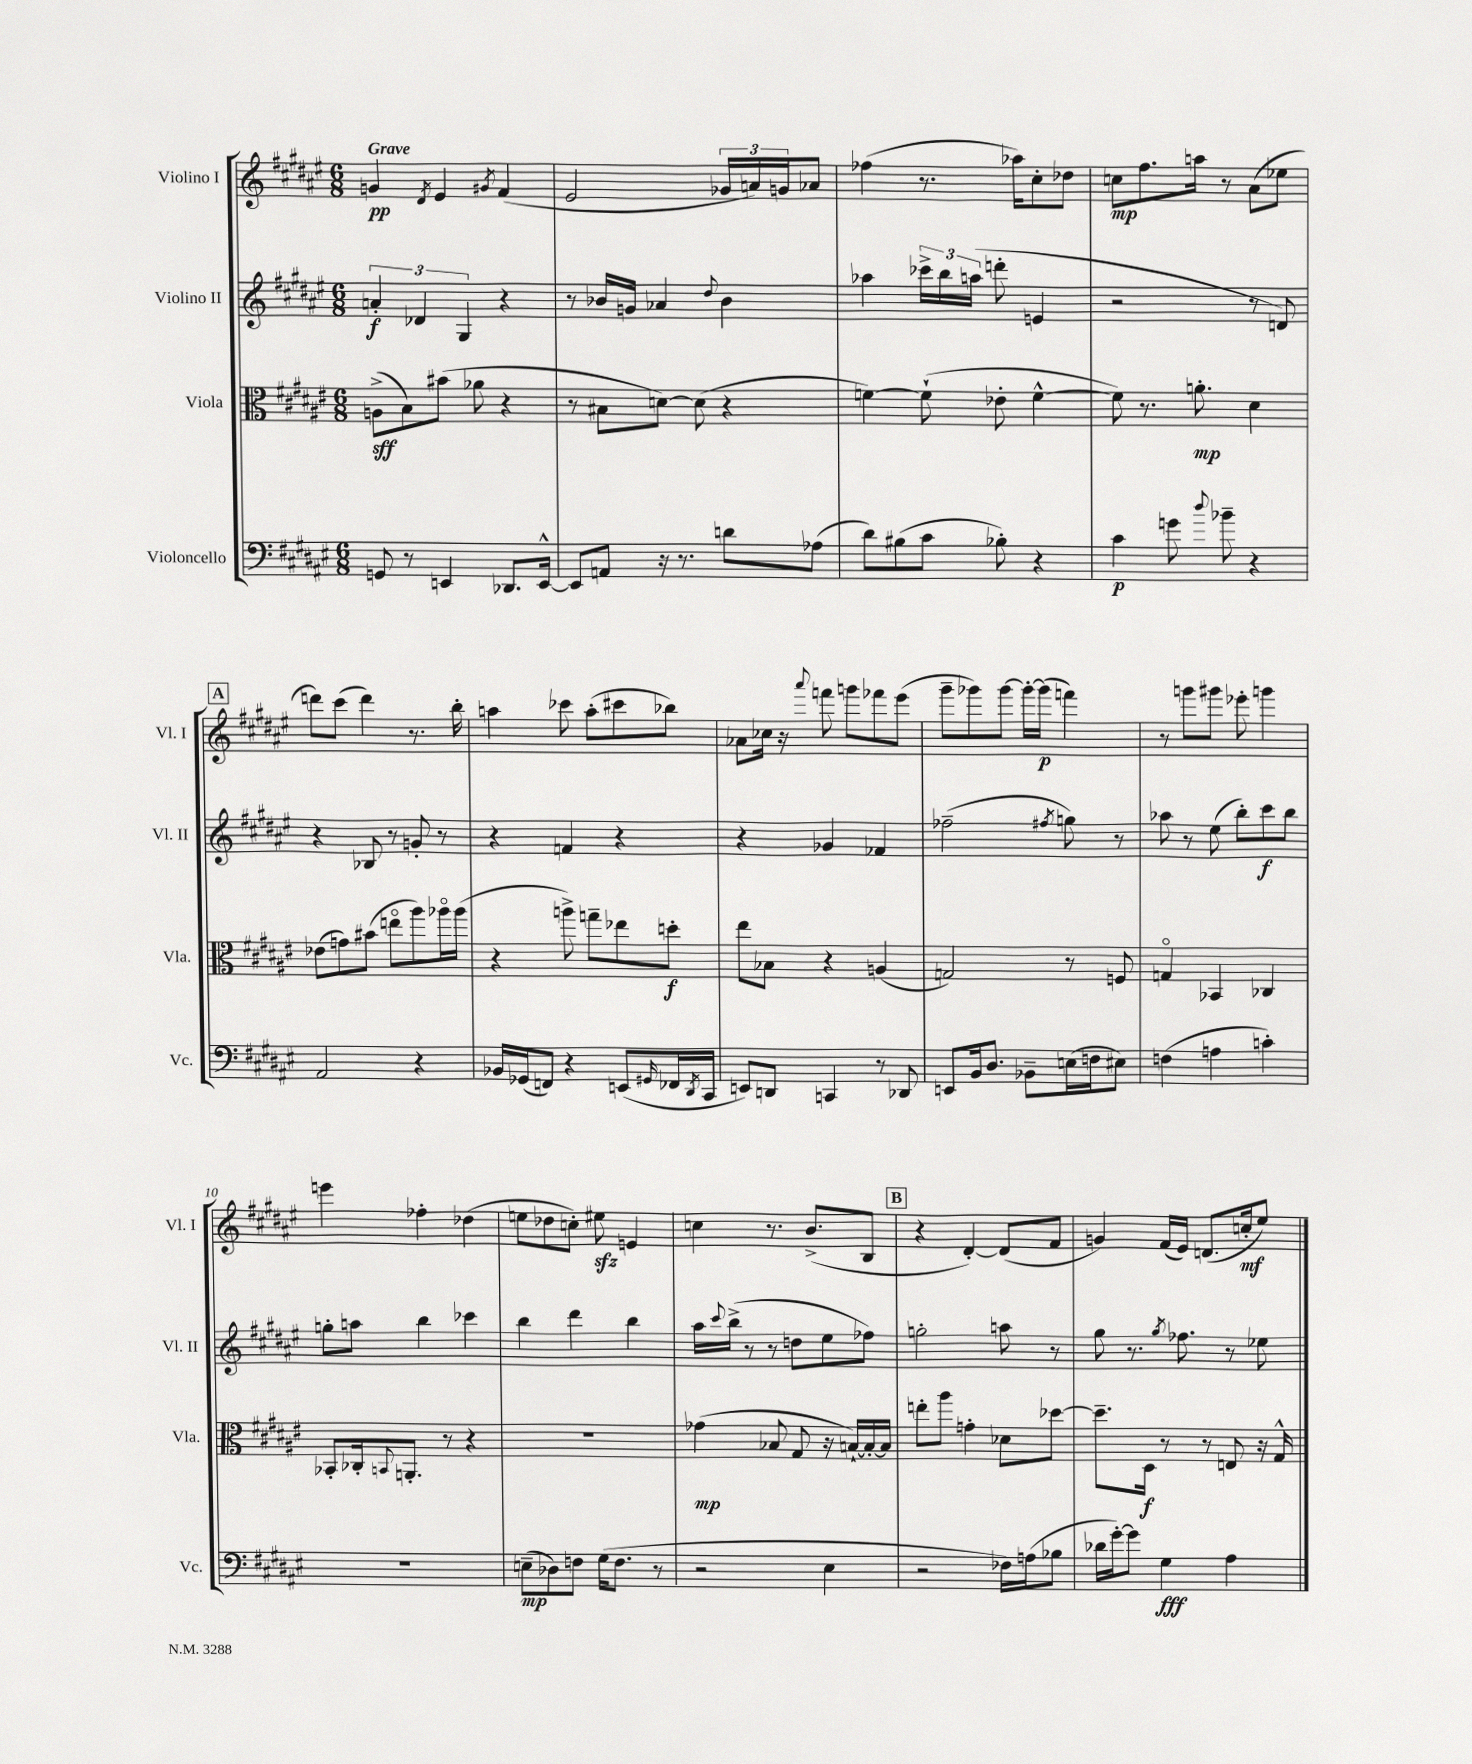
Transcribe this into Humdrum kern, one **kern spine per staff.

**kern	**kern	**kern	**kern
*staff4	*staff3	*staff2	*staff1
*clefF4	*clefC3	*clefG2	*clefG2
*k[f#c#g#d#a#e#]	*k[f#c#g#d#a#e#]	*k[f#c#g#d#a#e#]	*k[f#c#g#d#a#e#]
*M6/8	*M6/8	*M6/8	*M6/8
8GG	(8A^	6a'	4g
8r	8B)	.	.
.	.	6d-	.
.	.	.	8qd#
4EE	(8b#	.	4e#
.	.	6G#	.
.	8a-	.	.
.	.	.	8qg#
8.DD-	4r	4r	(4f#
[16EE^^	.	.	.
=	=	=	=
8EE]	8r	8r	2e#
8AA	8B#	16b-	.
.	.	16g	.
16r	[8d)	4a-	.
8.r	.	.	.
.	(8d]	.	.
.	.	8qqdd#	.
8d	4r	4b-	24g-
.	.	.	24a)
.	.	.	24g
(8A-	.	.	8a-
=	=	=	=
8d#)	[4f)	4aa-	(4ff-
(8B#	.	.	.
8c#	(8f`]	24ccc-^	8.r
.	.	24bb	.
.	.	(24aa	.
8B-')	8e-'	8ddd'	.
.	.	.	16aa-)
4r	[4f^^	4e	8cc#'
.	.	.	8dd-
=	=	=	=
4c#	8f])	2r	8cc
.	8.r	.	8.ff#
8g	.	.	.
.	8.a'	.	16aa
8qqdd#	.	.	.
8b-~	.	.	8r
4r	4d#	8r	(8a#
.	.	8d)	8ee-
=	=	=	=
2AA#	(8e-	4r	8ddd)
.	8g)	.	(8ccc#
.	(8b#	8B-	4ddd)
.	8eeo	8r	.
4r	8aa#)	8g'	8.r
.	16aa-o	8r	.
.	(16aa-	.	16bb'
=	=	=	=
16BB-	4r	4r	4aa
(16GG-	.	.	.
8FF)	.	.	.
4r	8aa^)	4f	8ccc-
.	8gg~	.	(8aa'
(8EE	8ee-	4r	8ccc#
16qqGG#	.	.	.
16FF-	8dd'	.	8bb-)
8qDD#	.	.	.
16CC#	.	.	.
=	=	=	=
8EE)	8ee#	4r	8a-
8DD	8B-	.	16cc-
.	.	.	16r
.	.	.	8qqaaa#
4CC	4r	4g-	8fff
.	.	.	8ggg
8r	(4A	4f-	8fff-
8DD-	.	.	(8eee#
=	=	=	=
8EE	2G)	(2ff-~	8ggg#~
16BB	.	.	8ggg-)
8.D#	.	.	.
.	.	.	[8ggg-
8BB-~	.	.	16ggg-'_
.	.	.	(16ggg-]
.	.	8qff#	.
(16E	8r	8gg)	4fff)
16F	.	.	.
8E#)	8F	8r	.
=	=	=	=
(4F	4Go	8aa-	8r
.	.	8r	8ggg
4A	4BB-	(8ee#	8ggg#
.	.	8bb')	8eee-'
4c')	4C-	8ccc#	4ggg
.	.	8bb	.
=	=	=	=
2.r	8BB-'	8gg'	4eee
.	16C-'	8aa	.
.	8qqBB	.	.
.	8.AA'	.	.
.	.	4bb	4ff-'
.	8r	.	.
.	4r	4ccc-	(4dd-
=	=	=	=
(8E~	2.r	4bb	8ee
8D-)	.	.	8dd-
8F	.	4ddd#	8cc')
(16G#	.	.	8ee#
8.F	.	.	.
.	.	4bb	4e
8r	.	.	.
=	=	=	=
2r	(4g-	16aa#	4cc
.	.	8qqccc#	.
.	.	(16bb^	.
.	.	8r	.
.	8B-	8r	8.r
.	8G#	8dd	.
.	.	.	(8.b^
4E#	16r	8ee#	.
.	[16B`)	.	.
.	16B'_	8ff-)	8B
.	16B]	.	.
=	=	=	=
2r	8ee'	2gg'	4r
.	8aa#	.	.
.	4g'	.	[4d#')
16F-)	8d-	8aa	(8d#]
(16A	.	.	.
8B-	[8dd-	8r	8f#
=	=	=	=
16d-	8.dd-~]	8gg#	4g)
[16g#')	.	.	.
8g#]	.	8.r	.
.	16D#	.	.
4G#	8r	.	(16f#
.	.	8qgg#	.
.	.	8.ff-	16e#)
.	8r	.	(8.d
4A#	8E	8r	.
.	.	.	16cc'
.	16r	8ee-	8ee#)
.	16G#^^	.	.
==	==	==	==
*-	*-	*-	*-
